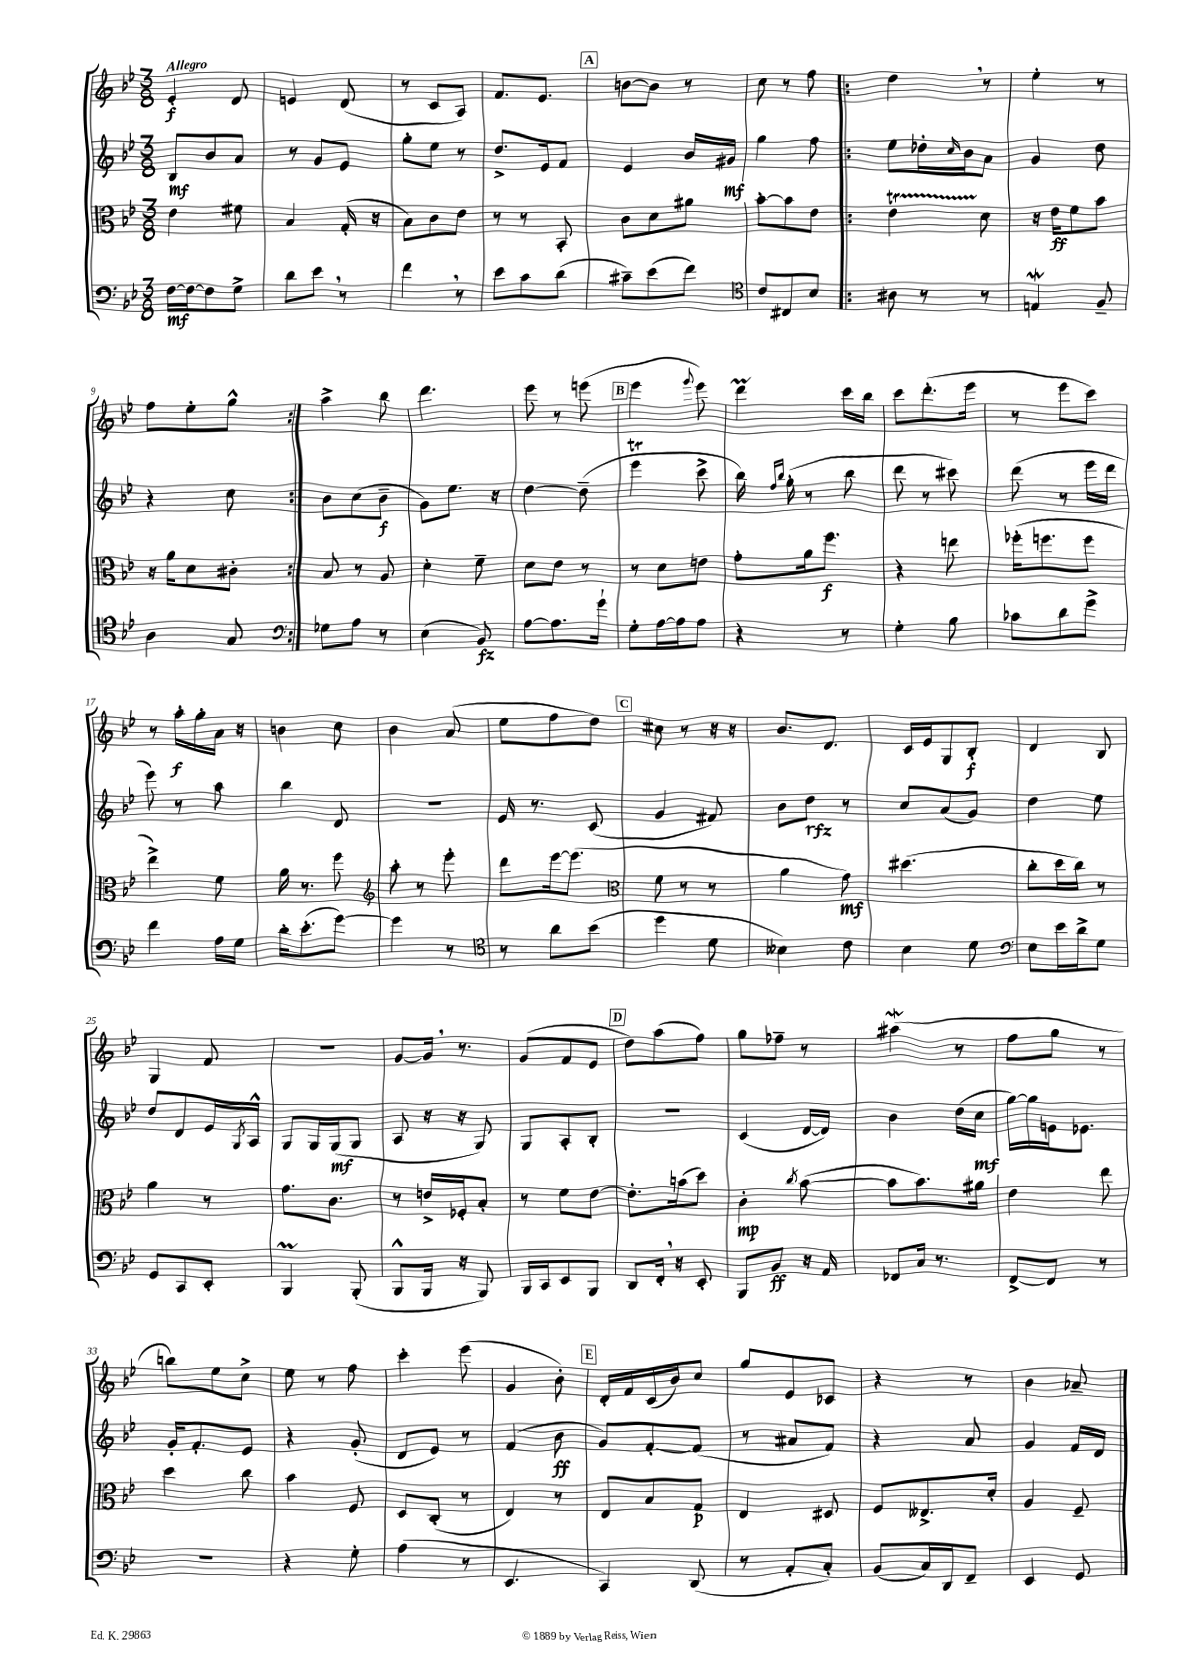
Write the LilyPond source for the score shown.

<<
\new StaffGroup <<
\new Staff = "s0" {
    \clef treble \key bes \major \numericTimeSignature \time 3/8 \tempo "Allegro"
    ees'4-.\f d'8 |
    e'4 d'8( |
    r8 c'8 a8) |
    f'8. ees'8. |
    \mark \markup { \box "A" } b'8~ b'8 r8 |
    c''8 r8 f''8 |
    \repeat volta 2 { d''4 \breathe r8 |
    ees''4-. r8 |
    f''8 ees''8-. g''8-^ | }
    a''4-> bes''8 |
    d'''4. |
    ees'''8 r8 e'''8( |
    \mark \markup { \box "B" } ees'''4 \appoggiatura { g'''8 } ees'''8) |
    d'''4\prall c'''16 bes''16 |
    c'''8 d'''8.-.( ees'''16 |
    r8 ees'''8 c'''8) |
    r8 a''16-.\f g''16-. a'16 r16 |
    b'4 c''8 |
    bes'4 a'8( |
    ees''8 f''8 d''8) |
    \mark \markup { \box "C" } cis''8 r8 r16 r16 |
    bes'8. d'8. |
    c'16 ees'16 g8 bes8-.\f |
    d'4 bes8 |
    g4 f'8 |
    R4. |
    g'8~ g'16 \breathe r8. |
    g'8( f'8 ees'8 |
    \mark \markup { \box "D" } d''8) a''8( f''8) |
    g''8 fes''8-- r8 |
    ais''4\mordent( r8 |
    f''8 g''8 r8 |
    b''8) ees''8 c''8-> |
    ees''8 r8 f''8 |
    c'''4-. ees'''8( |
    g'4 bes'8-.) |
    \mark \markup { \box "E" } d'16-. f'16 c'16( bes'16) c''8 |
    g''8 ees'8 ces'8 |
    r4 r8 |
    bes'4 aes'8-- \bar "|." |
}
\new Staff = "s1" {
    \clef treble \key bes \major \numericTimeSignature \time 3/8
    bes8\mf bes'8 a'8 |
    r8 g'8 ees'8 |
    g''8-. ees''8 r8 |
    d''8.-> ees'16 f'8 |
    \mark \markup { \box "A" } ees'4 bes'16 gis'16\mf |
    g''4 f''8 |
    \repeat volta 2 { ees''8 des''16-. \grace { c''16 } bes'16 a'8 |
    g'4 d''8 |
    r4 c''8 | }
    bes'8 c''8( bes'8--\f |
    g'8) ees''8. r16 |
    d''4~ d''8--( |
    \mark \markup { \box "B" } ees'''4\trill c'''8-> |
    bes''16) \grace { f''16 bes''16 } g''16-.( r8 bes''8 |
    d'''8 r8 cis'''8) |
    d'''8( r8 ees'''16 d'''16 |
    ees'''8) r8 a''8 |
    bes''4 d'8 |
    R4. |
    ees'16 r8. c'8( |
    \mark \markup { \box "C" } g'4 fis'8) |
    bes'8 d''8\rfz r8 |
    c''8 a'8( g'8) |
    d''4 ees''8 |
    d''8 d'8 ees'16 \acciaccatura { g8 } a16-^ |
    g8 g16 g16\mf( g8 |
    a8 r16 r16 g8) |
    g8 a8-. bes8-. |
    \mark \markup { \box "D" } R4. |
    c'4( d'16~ d'16) |
    bes'4 d''16( c''16\mf |
    g''16~) g''16 e'16 ees'8. |
    g'16-. f'8.-. ees'8 |
    r4 g'8-.( |
    d'8 ees'8) r8 |
    f'4( bes'8\ff |
    \mark \markup { \box "E" } g'8) f'8~-. f'8( |
    r8 ais'8 f'8) |
    r4 a'8 |
    g'4 f'16 d'16 \bar "|." |
}
\new Staff = "s2" {
    \clef alto \key bes \major \numericTimeSignature \time 3/8
    ees'4 fis'8 |
    bes4 g16-.( r16 |
    bes8) c'8 ees'8 |
    r8 r8 bes,8-. |
    \mark \markup { \box "A" } c'8 d'8 ais'8 |
    bes'8~-. bes'8 ees'8 |
    \repeat volta 2 { ees'4\startTrillSpan d'8\stopTrillSpan |
    r16 ees'16\ff f'8 bes'8 |
    r16 a'16 d'8 cis'8-. | }
    bes8 r8 a8 |
    d'4-. f'8-- |
    d'8 ees'8 r8 |
    \mark \markup { \box "B" } r8 d'8 e'8 |
    g'8-. a'16 f''8.\f |
    r4 e''8 |
    fes''16-.( f''8. f''8 |
    ees''4->) f'8 |
    a'16 r8. f''8 |
    \clef treble a''8-. r8 ees'''8-. |
    d'''8 ees'''16~ ees'''8.( |
    \mark \markup { \box "C" } \clef alto f'8 r8 r8 |
    a'4 g'8\mf) |
    dis''4.( |
    c''8-. d''16 c''16) r8 |
    a'4 r8 |
    g'8. c'8. |
    r8 e'16-> fes16-. bes8-. |
    r8 f'8 ees'8~ |
    \mark \markup { \box "D" } ees'8.-. b'16( d''8) |
    c'4-.\mp \acciaccatura { c''8 } bes'8~( |
    bes'8 bes'8.) ais'16 |
    ees'4 ees''8 |
    d''4 c''8 |
    bes'4 f8 |
    d8 c8-.( r8 |
    ees4) r8 |
    \mark \markup { \box "E" } ees8 bes8 g8\p |
    ees4 dis8 |
    f8 eeses8.-> d'16-. |
    a4 f8-- \bar "|." |
}
\new Staff = "s3" {
    \clef bass \key bes \major \numericTimeSignature \time 3/8
    f16~\mf f16~ f8 g8-> |
    d'8 ees'8 \breathe r8 |
    f'4 \breathe r8 |
    ees'8 c'8 d'8( |
    \mark \markup { \box "A" } cis'8--) ees'8( f'8) |
    \clef tenor c'8 cis8 bes8 |
    \repeat volta 2 { ais8 r8 r8 |
    e4\mordent f8-- |
    a4 g8 | }
    \clef bass ges8 a8 r8 |
    ees4( bes,8\fz) |
    a8~ a8. g'16-! |
    \mark \markup { \box "B" } g8-. a16~ a16 a8 |
    r4 r8 |
    g4-. bes8 |
    ces'8 d'8 g'8-> |
    f'4 a16 g16 |
    d'16-. ees'8.-.( g'8~) |
    g'4 r8 |
    \clef tenor r8 a'8 bes'8( |
    \mark \markup { \box "C" } d''4 d'8 |
    beses4) c'8 |
    bes4 d'8 |
    \clef bass ees8 ees'16 d'16-> g8 |
    g,8 c,8 ees,8-. |
    bes,,4\prall bes,,8-.( |
    bes,,8-^ bes,,16 r16 bes,,8) |
    bes,,16 c,16 ees,8 bes,,8 |
    \mark \markup { \box "D" } d,8 f,16-. \breathe r16 ees,8-. |
    bes,,8 bes,8\ff r16 a,16 |
    fes,8 c16 r8. |
    f,8~-> f,8 r8 |
    R4. |
    r4 g8-. |
    a4( r8 |
    ees,4. |
    \mark \markup { \box "E" } c,4) d,8( |
    r8 a,8-. c8-.) |
    bes,8( c16) d,16 f,8-- |
    ees,4 g,8 \bar "|." |
}
>>
>>
